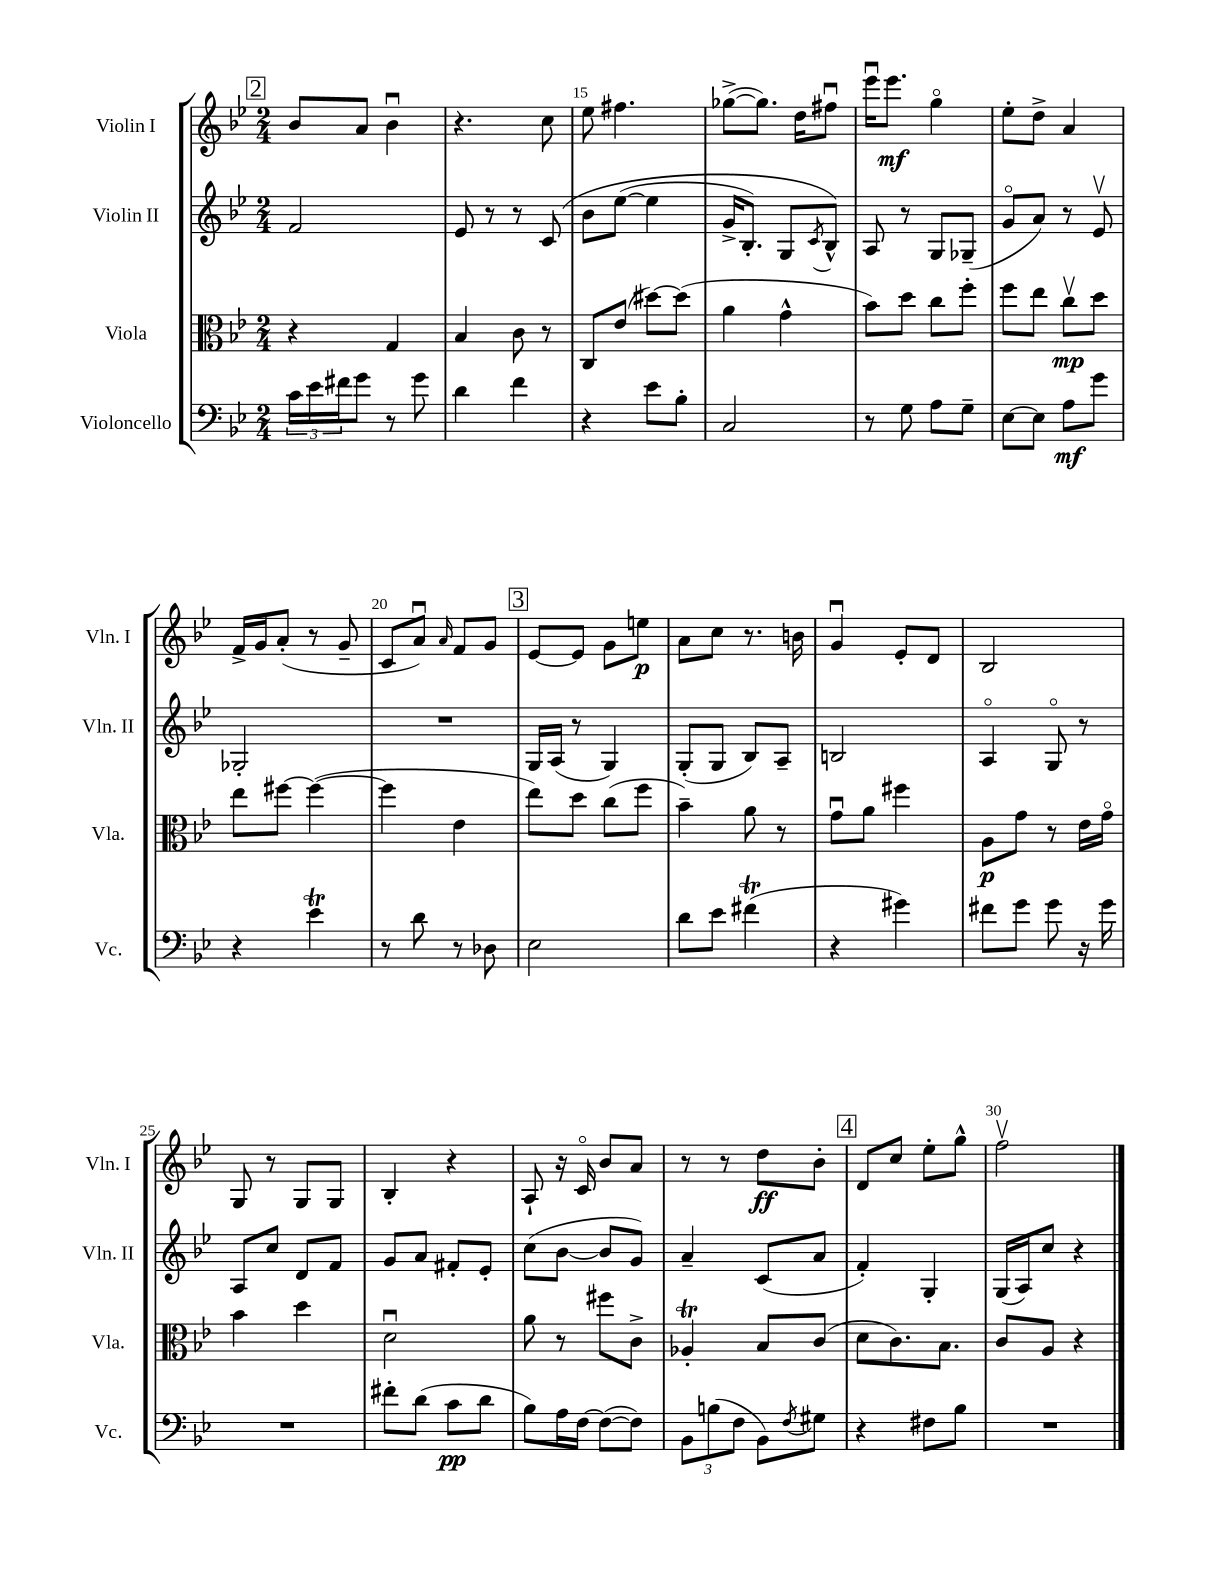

**kern	**kern	**kern	**kern
*staff4	*staff3	*staff2	*staff1
*clefF4	*clefC3	*clefG2	*clefG2
*k[b-e-]	*k[b-e-]	*k[b-e-]	*k[b-e-]
*M2/4	*M2/4	*M2/4	*M2/4
24c	4r	2f	8b-
24e-	.	.	.
24f#	.	.	.
8g	.	.	8a
8r	4G	.	4b-u
8g	.	.	.
=	=	=	=
4d	4B-	8e-	4.r
.	.	8r	.
4f	8c	8r	.
.	8r	&(8c	8cc
=	=	=	=
4r	8C	8b-	8ee-
.	(8e-	([8ee-	4.ff#
8e-	[8dd#)	4ee-]	.
8B-'	(8dd#]	.	.
=	=	=	=
2C	4a	16g^	([8gg-^
.	.	8.B-')	.
.	.	.	8.gg-])
.	4g^^	8G	.
.	.	.	16dd
.	.	8qc	.
.	.	8B-^^&)	8ff#u
=	=	=	=
8r	8b-)	8A	16eee-u
.	.	.	8.eee-
8G	8dd	8r	.
8A	8cc	8G	4ggo
8G~	8ff'	(8G-~	.
=	=	=	=
[8E-	8ff	8go	8ee-'
8E-]	8ee-	8a)	8dd^
8A	8ccv	8r	4a
8g	8dd	8e-v	.
=	=	=	=
4r	8ee-	2G-'	16f^
.	.	.	16g
.	[8ff#	.	(8a'
4e-	(4ff#_	.	8r
.	.	.	8g~
=	=	=	=
8r	4ff#]	2r	8c
8d	.	.	8au)
.	.	.	16qqa
8r	4e-	.	8f
8D-	.	.	8g
=	=	=	=
2E-	8ee-)	16G	[8e-
.	.	(16A	.
.	8dd	8r	8e-]
.	(8cc	4G)	8g
.	8ff	.	8ee
=	=	=	=
8d	4b-~)	(8G'	8a
8e-	.	8G	8cc
(4f#	8a	8B-)	8.r
.	8r	8A~	.
.	.	.	16b
=	=	=	=
4r	8gu	2B	4gu
.	8a	.	.
4g#)	4ff#	.	8e-'
.	.	.	8d
=	=	=	=
8f#	8A	4Ao	2B-
8g	8g	.	.
8g	8r	8Go	.
16r	16e-	8r	.
16g	16go	.	.
=	=	=	=
2r	4b-	8A	8G
.	.	8cc	8r
.	4dd	8d	8G
.	.	8f	8G
=	=	=	=
8f#'	2du	8g	4B-'
(8d	.	8a	.
8c	.	8f#'	4r
8d	.	8e-'	.
=	=	=	=
8B-)	8a	(8cc	8A`
16A	8r	[8b-	16r
[16F	.	.	16co
(8F_	8ff#	8b-]	8b-
8F])	8c^	8g)	8a
=	=	=	=
12BB-	4A-'	4a~	8r
(12B	.	.	.
.	.	.	8r
12F	.	.	.
8BB-)	8B-	(8c	8dd
8qF	.	.	.
8G#	(8c	8a	8b-'
=	=	=	=
4r	8d	4f')	8d
.	8.c)	.	8cc
8F#	.	4G'	8ee-'
.	8.B-	.	.
8B-	.	.	8gg^^
=	=	=	=
2r	8c	(16G	2ffv
.	.	16A)	.
.	8A	8cc	.
.	4r	4r	.
==	==	==	==
*-	*-	*-	*-
